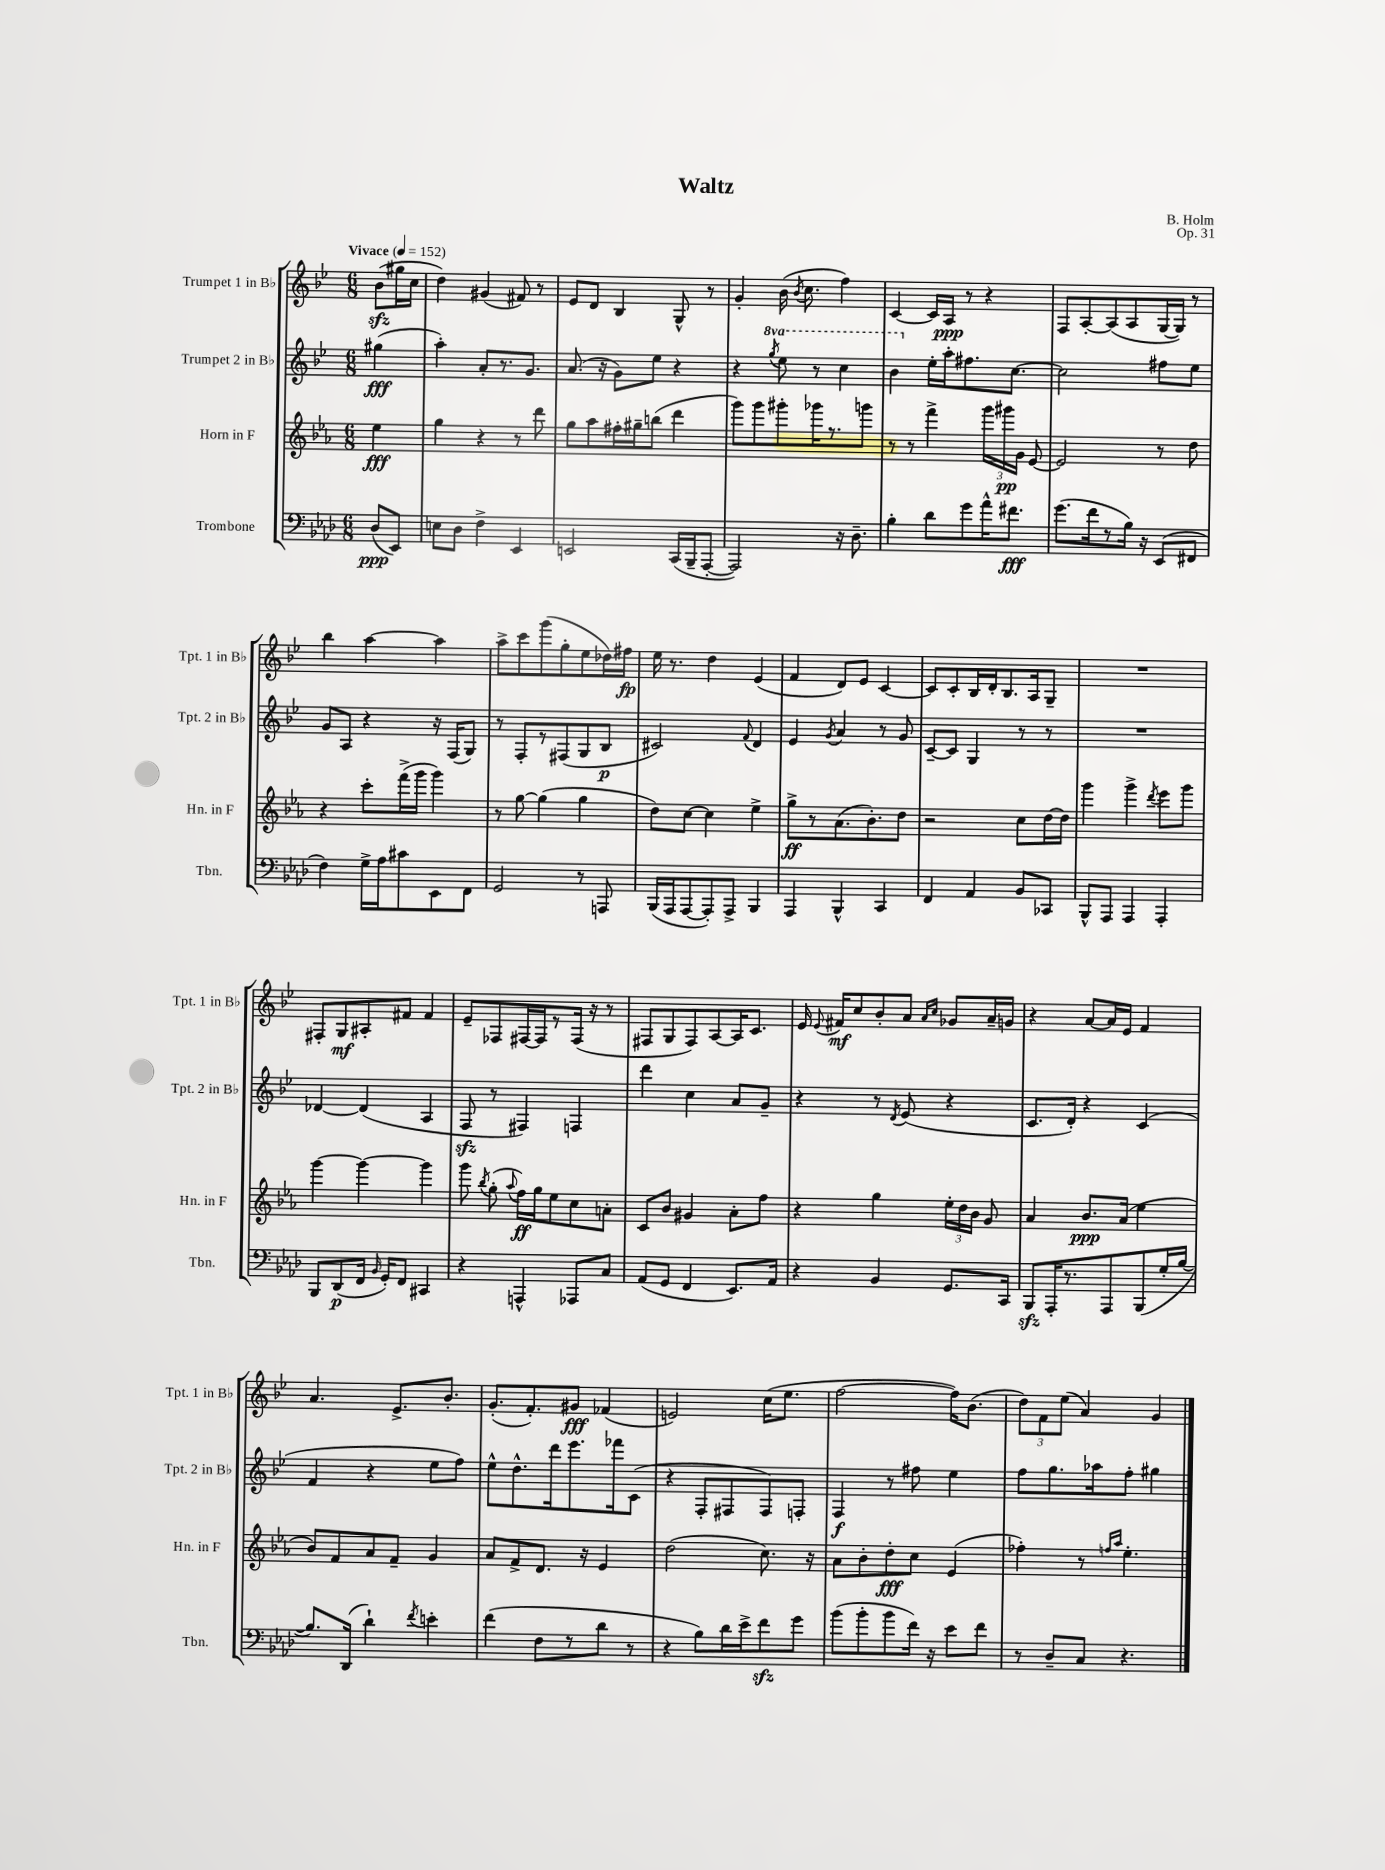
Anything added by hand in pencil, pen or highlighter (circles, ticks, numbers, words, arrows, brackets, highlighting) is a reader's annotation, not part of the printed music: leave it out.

**kern	**kern	**kern	**kern
*staff4	*staff3	*staff2	*staff1
*clefF4	*clefG2	*clefG2	*clefG2
*k[b-e-a-d-]	*k[b-e-a-]	*k[b-e-]	*k[b-e-]
*M6/8	*M6/8	*M6/8	*M6/8
*MM152	*MM152	*MM152	*MM152
(8D-	4ee-	(4gg#	(8b-
8EE-)	.	.	16gg#
.	.	.	16cc
=	=	=	=
8E	4gg	4aa')	4dd)
8D-	.	.	.
4F^	4r	8a'	(4g#
.	.	8.r	.
4EE-	8r	.	8f#)
.	.	8.g	.
.	8ddd	.	8r
=	=	=	=
2EE	8gg	(8.a	8e-
.	8aa-	.	8d
.	.	16r	.
.	16ff#'	8g)	4B-
.	16gg#~	.	.
.	(8bb	8ee-	.
(16CC	4ddd	4r	8G^^
16BBB-~	.	.	.
[8AAA-'	.	.	8r
=	=	=	=
2AAA-])	8ggg)	4r	4g'
.	8ggg	.	.
.	.	8qggg	.
.	8ggg#'	8eee-	(16b-
.	.	.	8qb-
.	.	.	8.cc
.	16ggg-	8r	.
.	8.r	.	.
16r	.	4ccc	4ff)
8.D-~	.	.	.
.	8ggg	.	.
=	=	=	=
4B-'	8r	4bb-	[4c
.	8r	.	.
8d-	4fff^	16ee-'	16c]
.	.	16aa'	16A
8g	.	8.ff#	8r
16a-^^	24ggg	.	4r
.	24ggg#	.	.
8.f#	.	[8.cc	.
.	24g	.	.
.	[8e-	.	.
=	=	=	=
(8.g	2e-]	2cc]	8F
.	.	.	[8A'
16f	.	.	.
8r	.	.	(8A]
16B-)	.	.	8A
16r	.	.	.
(8EE-	8r	8ff#	[16G
.	.	.	16G])
8FF#	8dd	8ee-	8r
=	=	=	=
4F)	4r	8g	4bb-
.	.	8A	.
16G^	8ccc'	4r	[4aa
16A-	.	.	.
8c#	(16fff^	.	.
.	16ggg	.	.
8EE-	4ggg)	16r	4aa]
.	.	(16F	.
8FF	.	8G)	.
=	=	=	=
2GG	8r	8r	8aa^
.	[8gg	8F'	8ccc
.	(4gg]	8r	(8ggg
.	.	(8F#	8gg'
8r	4gg	8G	8ee-
8AAA	.	8B-	16dd-)
.	.	.	16ff#
=	=	=	=
(16BBB-	8dd)	2c#)	16ee-
16AAA-	.	.	8.r
[8AAA-	[8cc	.	.
8AAA-'])	4cc]	.	4dd
8AAA-^	.	.	.
.	.	8qqf	.
4BBB-	4ee-^	4d	(4e-
=	=	=	=
4AAA-	8gg^	4e-	4f
.	8r	.	.
.	.	8qg	.
4BBB-^^	(8.a-	4a	8d)
.	.	.	8e-
.	8.b-')	.	.
4CC	.	8r	[4c
.	8dd	8g	.
=	=	=	=
4FF	2r	[8c~	8c]
.	.	8c]	8c'
4AA-	.	4G	16B-
.	.	.	16d'
.	.	.	8.B-
8BB-	8cc	8r	.
.	.	.	16A
8CC-	[16dd	8r	8G~
.	16dd]	.	.
=	=	=	=
8BBB-^^	4ggg	2.r	2.r
8AAA-	.	.	.
4AAA-	4ggg^	.	.
.	8qddd	.	.
4AAA-'	8eee-	.	.
.	8ggg	.	.
=	=	=	=
8BBB-	[4ggg	[4d-	8F#'
(8DD-	.	.	8G
16FF	4ggg_	(4d-]	8A#'
16qqBB-	.	.	.
16GG')	.	.	.
8FF	.	.	8f#
4CC#	4ggg]	4A	4f#
=	=	=	=
4r	8ggg	8F	8e-~
.	8qbb-	.	.
.	(8gg'	8r	8F-
.	8qqaa-	.	.
4AAA^^	16ff)	4F#)	[16F#
.	16gg	.	16F#]
.	8ee-	.	8r
8AAA-	8cc	4F	(16F#
.	.	.	16r
8C	8a'	.	8r
=	=	=	=
(8AA-	8c	4ddd	8F#
8GG	8b-	.	8G
4FF	4g#	4cc	8F#)
.	.	.	[8A
8.EE-)	8a-'	8a	16A]
.	.	.	8.c
.	8ff	8g~	.
16AA-	.	.	.
=	=	=	=
4r	4r	4r	16e-
.	.	.	8qqe-
.	.	.	16f#
.	.	.	8cc
4BB-	4gg	8r	8b-'
.	.	8qd	.
.	.	(8e-	8a
.	.	.	16qqa
.	.	.	16qqcc
8.GG	24ee-'	4r	8g-
.	24dd	.	.
.	24b-	.	.
.	8g	.	16a~
16CC	.	.	16g
=	=	=	=
8BBB-	4a-	8.c	4r
16AAA-'	.	.	.
8.r	.	16d')	.
.	8.b-	4r	[8a
8AAA-	.	.	16a]
.	(16a-	.	16e-
(8BBB-	4ee-	(4c	4f
16G'	.	.	.
[16B-	.	.	.
=	=	=	=
8.B-])	8b-)	4f	4.a
.	8f	.	.
(16DD-	.	.	.
4d-`)	8a-	4r	.
.	8f~	.	8.e-^
8qf	.	.	.
4e'	4g	8ee-	.
.	.	.	8.b-'
.	.	8ff)	.
=	=	=	=
(4f	8a-	8ee-^^	(8.g'
.	8f^	8.dd^^	.
.	.	.	8.f')
8F	8.d	.	.
.	.	16ddd	.
8r	.	8.eee-	8g#
.	16r	.	.
8d-	4e-	.	(4f-
.	.	16fff-	.
8r	.	(8c	.
=	=	=	=
4r	(2dd	4r	2e)
8B-)	.	8F'	.
16d-	.	8F#	.
16e-^	.	.	.
8f	8.cc)	8F#)	(16cc
.	.	.	8.ee-
8g	.	8F'	.
.	16r	.	.
=	=	=	=
(8b-	8a-	4F	[2ff
8b-'	8b-'	.	.
8b-	8dd'	8r	.
16f)	8cc	8ff#	.
16r	.	.	.
8e-	(4e-	4ee-	16ff])
.	.	.	(8.b-
8f	.	.	.
=	=	=	=
8r	4ff-')	8ff	12dd)
.	.	.	12f
8D-~	.	8.gg	.
.	.	.	(12ee-
8C	8r	.	4a)
.	.	16aa-	.
.	16qqff	.	.
.	16qqaa-	.	.
4.r	4.ee-'	8ff'	.
.	.	4gg#	4g
==	==	==	==
*-	*-	*-	*-
